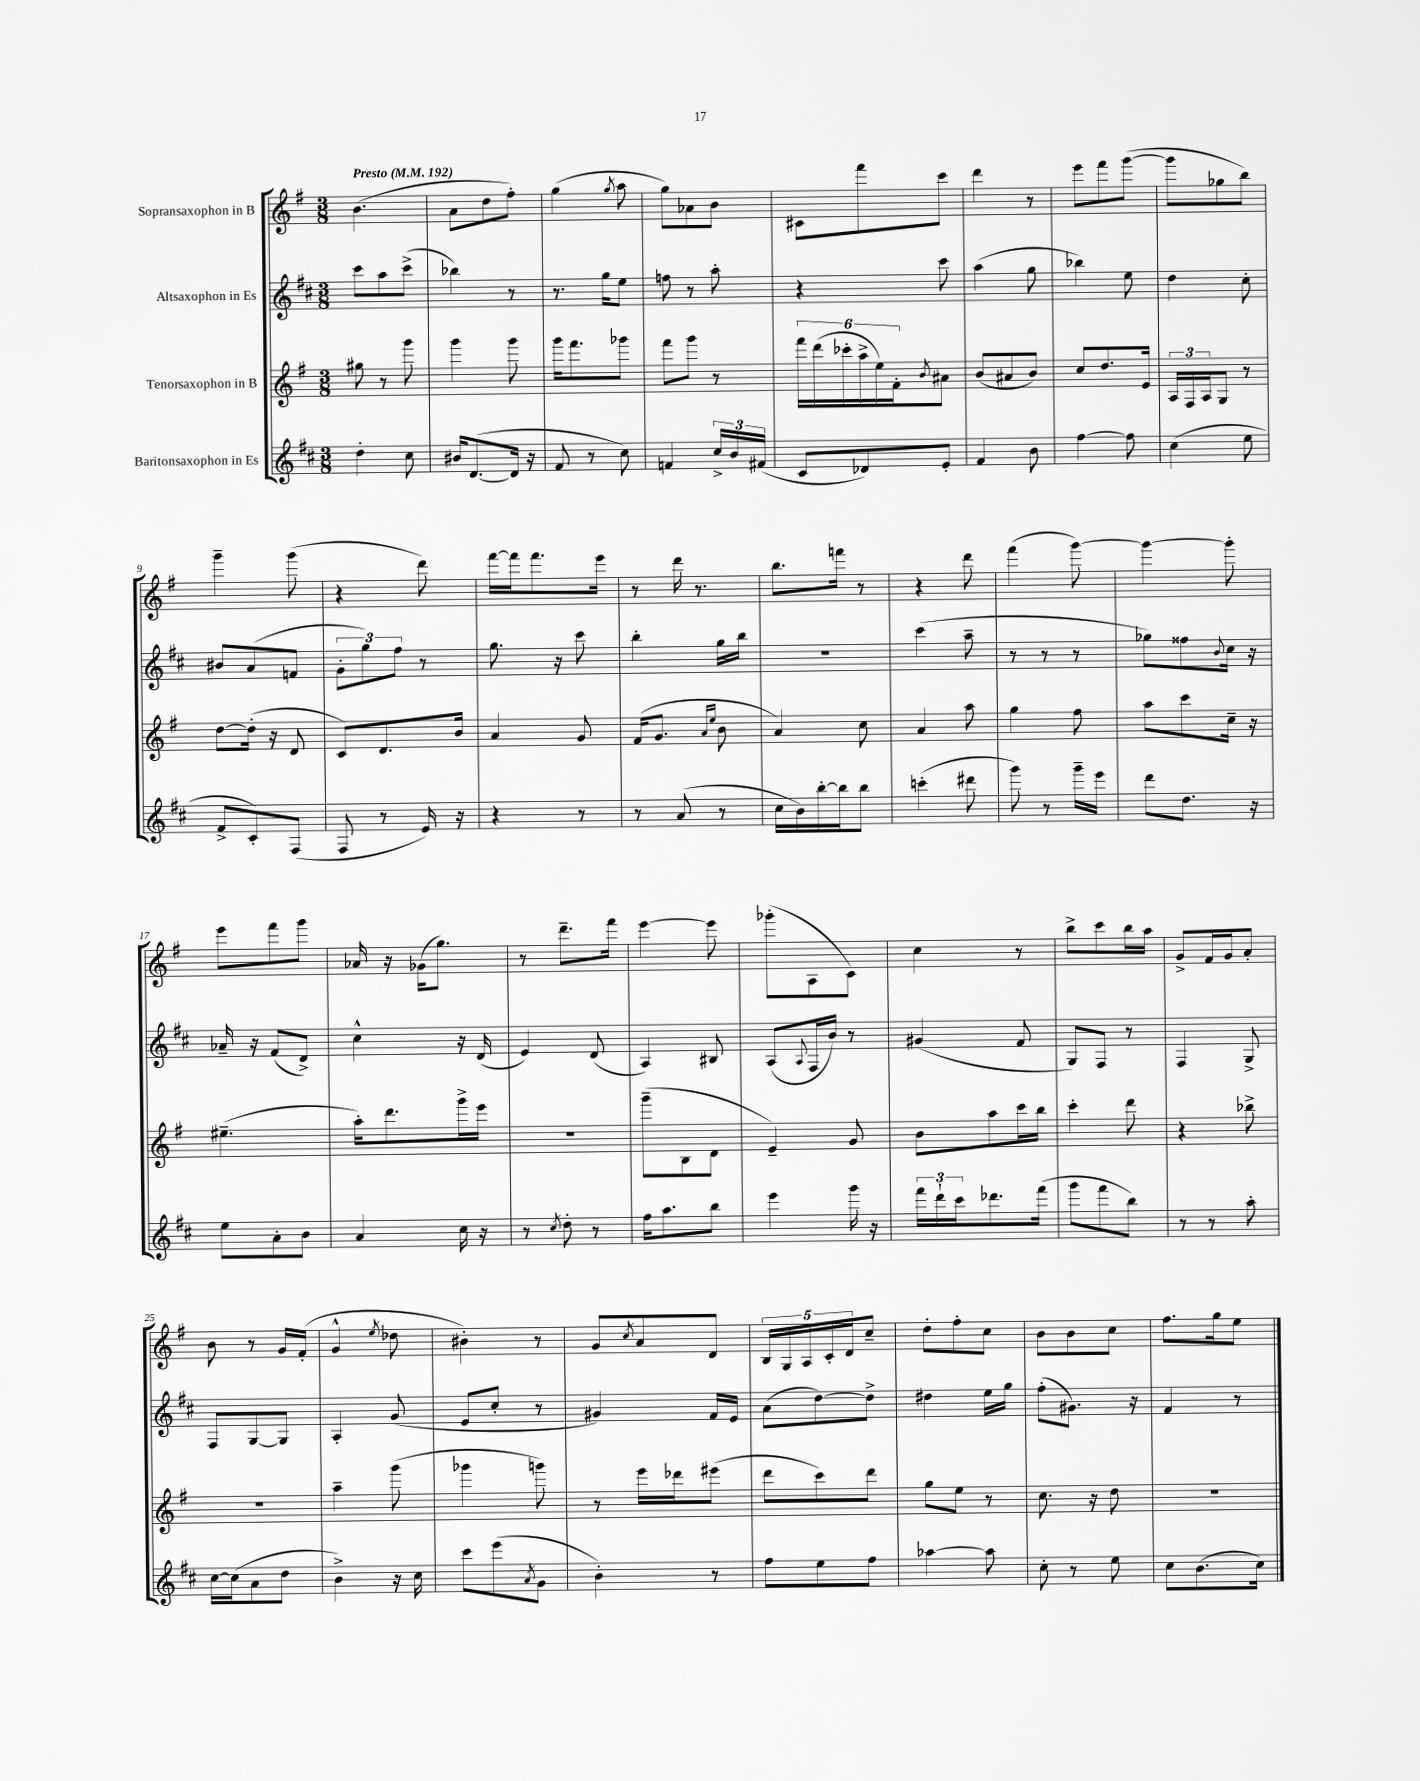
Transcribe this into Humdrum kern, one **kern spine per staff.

**kern	**kern	**kern	**kern
*staff4	*staff3	*staff2	*staff1
*clefG2	*clefG2	*clefG2	*clefG2
*k[f#c#]	*k[f#]	*k[f#c#]	*k[f#]
*M3/8	*M3/8	*M3/8	*M3/8
*MM192	*MM192	*MM192	*MM192
4dd'\	8gg#\	8ccc#\L	(4.b\
.	8r	8aa\	.
8cc#\	8ggg\	(8ccc#^\J	.
=	=	=	=
16b#/LK	4ggg\	4bb-\)	8a\L
([8.d/	.	.	.
.	.	.	8dd\
16d/]Jk	8ggg\	8r	8ff#'\J)
16r	.	.	.
=	=	=	=
8f#/	16ggg\LK	8.r	(4gg\
.	8.fff#\	.	.
8r	.	.	.
.	.	16gg\LK	.
.	.	.	8qgg/
8cc#\)	8ggg-\J	8ee\J	8aa\
=	=	=	=
4f/	8fff#\L	8ff\	8gg\L)
.	8ggg\J	8r	8a-\
24cc#^/LL	8r	8aa'\	8b\J
24b/	.	.	.
(24f#/JJ	.	.	.
=	=	=	=
8c#/L	24fff#\LL	4r	8c#\L
.	(24ddd\	.	.
.	24ccc-'\	.	.
8d-/)	24aa^\	.	8fff#\
.	24ee\)	.	.
.	24f#'\J	.	.
.	8qb/	.	.
8e'/J	8a#\J	8ccc#\	8ccc\J
=	=	=	=
4f#/	(8b/L	(4aa\	4ddd\
.	8a#/	.	.
8b\	8b/J)	8gg\	8r
=	=	=	=
[4ff#\	8cc/L	4bb-\)	8eee\L
.	8.dd/	.	8fff#\
8ff#\]	.	8ee\	([8ggg\J
.	16e/Jk	.	.
=	=	=	=
(4cc#\	24A/LL	4dd\	8ggg\]L
.	24F#/	.	.
.	24A/J	.	.
.	8G/J	.	8gg-\
8ee\	8r	8cc#'\	8bb\J)
=	=	=	=
8f#^/L	[8dd\L	8b#/L	4ggg~\
8c#'/)	(16dd'\]Jk	(8a/	.
.	16r	.	.
(8F#/J	8d/	8f/J	(8ggg\
=	=	=	=
8F#/	8c/L)	12g'\L	4r
.	.	12gg\)	.
8r	8.d/	.	.
.	.	12ff#\J	.
16e/)	.	8r	8ddd\)
16r	16b/Jk	.	.
=	=	=	=
4r	4a/	8.gg\	[16fff#\LL
.	.	.	16fff#\]J
.	.	.	8.fff#\
.	.	16r	.
8r	8g/	8ccc#\	.
.	.	.	16eee\Jk
=	=	=	=
8r	(16f#/LK	4bb'\	8r
.	8.g/J	.	.
(8a/	.	.	16ddd\
.	.	.	8.r
.	16qqa/LL	.	.
.	16qqee/JJ	.	.
8r	8b\	16gg\LL	.
.	.	16bb\JJ	.
=	=	=	=
16cc#\LL	4a/)	4.r	8.bb\L
16b\)	.	.	.
[16bb'\	.	.	.
16bb\]J	.	.	16fff\Jk
8bb\J	8cc\	.	8r
=	=	=	=
(4ccc'\	4a/	(4ccc#\	4r
8ddd#\	8aa\	8aa~\	8ddd\
=	=	=	=
8ggg\)	4gg\	8r	(4fff#\
8r	.	8r	.
16ggg~\LL	8ff#\	8r	[8ggg\)
16eee\JJ	.	.	.
=	=	=	=
8ddd\L	8aa\L	8gg-\L)	4ggg\_
8.dd\J	8ccc\	8ff##\	.
.	.	8qqb/	.
.	16cc~\Jk	16cc#\Jk	8ggg'\]
16r	16r	16r	.
=	=	=	=
8ee\L	(4.ee#~\	16a-~/	8eee\L
.	.	16r	.
8a'\	.	(8f#/L	8fff#\
8b\J	.	8d^/J)	8ggg\J
=	=	=	=
4a/	16aa'\LK)	4cc#^^\	16a-/
.	8.ddd\	.	16r
.	.	.	(16g-\LK
.	.	.	8.gg\J)
16cc#\	16ggg^\L	16r	.
16r	16eee\JJ	(16d/	.
=	=	=	=
8r	4.r	4e/)	8r
8qcc#/	.	.	.
8dd'\	.	.	8.ddd~\L
8r	.	(8d/	.
.	.	.	16fff#\Jk
=	=	=	=
16ff#\LK	(8ggg~\L	4A/)	[4eee\
8.aa\	.	.	.
.	8B\	.	.
8bb\J	8d\J	8B#/	8eee\]
=	=	=	=
4eee\	4e~/)	(8A/L	(8ggg-'\L
.	.	8qqA/	.
.	.	16F#/L	8A\
.	.	16b/JJ)	.
16ggg\	8g/	8r	8c\J)
16r	.	.	.
=	=	=	=
24fff#\LL	8b\L	(4g#/	4cc\
24ddd`\	.	.	.
24ccc#\J	.	.	.
8.ddd-\	8aa\	.	.
.	16ccc\L	8f#/	8r
(16fff#\Jk	16bb\JJ	.	.
=	=	=	=
8ggg\L	4ccc'\	8G/L)	8bb^\L
8fff#\	.	8F#/J	8ccc\
8bb\J)	8ddd\	8r	16bb\L
.	.	.	16aa\JJ
=	=	=	=
8r	4r	4F#/	8g^/L
8r	.	.	16f#/L
.	.	.	16g/J
8aa'\	8bb-^\	8G^/	8a'/J
=	=	=	=
[16cc#\LL	4.r	8F#/L	8b\
(16cc#\]J	.	.	.
8a\	.	[8G/	8r
8dd\J	.	8G/]J	16g/LL
.	.	.	(16f#'/JJ
=	=	=	=
4b^\)	4aa~\	4A'/	4g^^/
.	.	.	8qee/
16r	(8ggg\	(8g/	8dd-\
16cc#\	.	.	.
=	=	=	=
8ccc#\L	4ggg-\	8e/L	4b#'\)
(8eee\	.	8cc#'/J	.
8qa/	.	.	.
8g\J	8ggg\)	8r	8r
=	=	=	=
4b'\)	8r	4g#/)	8g/L
.	.	.	8qcc/
.	16eee\LL	.	8a/
.	16ddd-\J	.	.
8r	(8eee#\J	16f#/LL	8d/J
.	.	16e/JJ	.
=	=	=	=
8ff#\L	8ddd\L	(8a\L	20B/LL
.	.	.	20G/
.	.	.	20A/
8ee\	8ccc\)	[8dd\)	.
.	.	.	20c'/
.	.	.	20d/J
8ff#\J	8ddd\J	8dd^\]J	8cc~/J
=	=	=	=
[4aa-\	8gg\L	4dd#\	8dd'\L
.	8ee\J	.	8ff#'\
8aa-\]	8r	16ee\LL	8cc\J
.	.	16gg\JJ	.
=	=	=	=
8cc#'\	8.cc\	(8ff#'\L	8b\L
8r	.	8.g#\J)	8b\
.	16r	.	.
8ee\	8dd\	.	8cc\J
.	.	16r	.
=	=	=	=
8cc#\L	4.r	4f#/	8.ff#\L
(8.b\	.	.	.
.	.	.	16gg\k
.	.	8r	8ee\J
16cc#\Jk)	.	.	.
==	==	==	==
*-	*-	*-	*-
